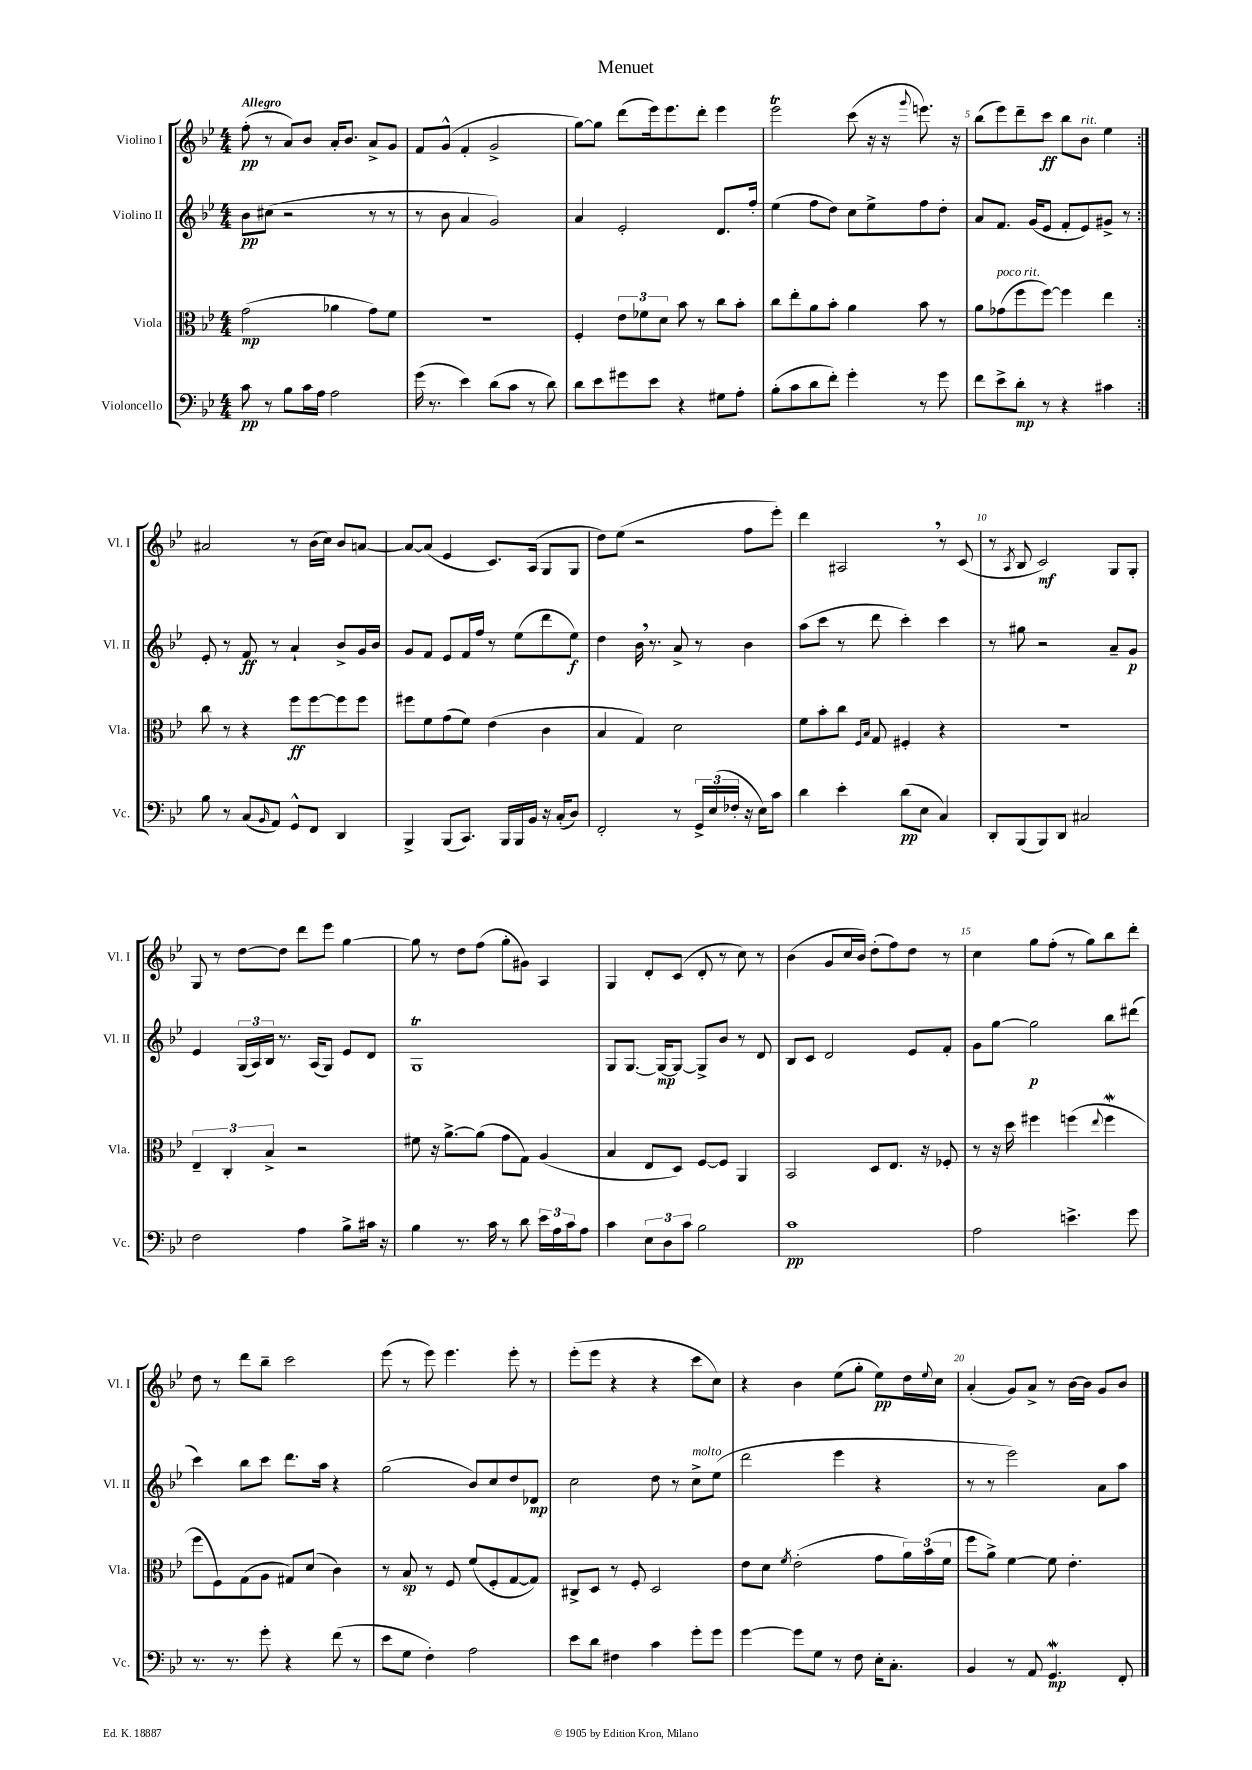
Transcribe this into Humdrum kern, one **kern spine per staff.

**kern	**kern	**kern	**kern
*staff4	*staff3	*staff2	*staff1
*clefF4	*clefC3	*clefG2	*clefG2
*k[b-e-]	*k[b-e-]	*k[b-e-]	*k[b-e-]
*M4/4	*M4/4	*M4/4	*M4/4
8c	(2g	8b-	(8ff'
8r	.	(8cc#	8r
8B-	.	2r	8a)
16c	.	.	8b-
16A	.	.	.
2A	4a-	.	16a'
.	.	.	8.b-
.	8g)	8r	8a^
.	8f	8r	8g
=	=	=	=
(16g	1r	8r	8f
8.r	.	.	.
.	.	8b-	(8g^^
4e-)	.	4a	4f'
(8d	.	2g)	2g^
8c	.	.	.
8r	.	.	.
8d)	.	.	.
=	=	=	=
8d	4F'	4a	[8gg)
8e-	.	.	8gg]
8g#	12e-	2e-'	(8ddd
.	12f-	.	.
8e-	.	.	16eee-)
.	12d	.	.
.	.	.	8.eee-
4r	8b-	.	.
.	8r	.	8ddd'
8G#	8cc	8.d	4eee-
8A'	8b-'	.	.
.	.	16ff'	.
=	=	=	=
(8B-'	8cc	(4ee-	2eee-
8c	8ee-'	.	.
8d	8a	8ff	.
8f')	8b-'	8dd)	.
4g'	4a	8cc	(8ccc
.	.	8ee-^	16r
.	.	.	16r
.	.	.	8qqggg
8r	8b-	8ff	8.eee)
8g	8r	8dd'	.
.	.	.	16r
=	=	=	=
8f	8a	8a	(8bb-
8e-^	(8g-	8.f	8eee-)
8d'	8ff	.	8ddd~
.	.	(16g	.
8r	[8ff)	8e-	8ccc
4r	4ff]	8f'	8bb-
.	.	8e-)	8b-
4c#	4ee-	8g#^	4ee-
.	.	8r	.
=:|!	=:|!	=:|!	=:|!
8B-	8cc	8e-'	2a#
8r	8r	8r	.
(8C	4r	8f	.
16qqBB-	.	.	.
8AA)	.	8r	.
8GG^^	8ff	4a`	8r
8FF	[8ff	.	(16b-
.	.	.	16cc)
4DD	8ff]	8b-^	8b-
.	8ff	16g	[8a
.	.	16b-	.
=	=	=	=
4BBB-^	8ff#	8g	8a_
.	8f	8f	(8a]
(8BBB-	(8g	8e-	4e-
8.CC)	8f)	16f	.
.	.	16ff	.
.	(4e-	8r	8.c)
16BBB-	.	.	.
16BBB-	.	(8ee-	.
16BB-	.	.	(16A
16r	4c	8ddd	8G
(16C'	.	.	.
8D)	.	8ee-)	8G
=	=	=	=
2FF'	4B-	4dd	8dd)
.	.	.	(8ee-
.	4G)	16b-	2r
.	.	8.r	.
8r	2d	8a^	.
24GG^	.	8r	.
(24E-	.	.	.
24F-'	.	.	.
16r	.	4b-	8ff
16E-)	.	.	.
8c	.	.	8eee-')
=	=	=	=
4d	8f	(8aa	4ddd
.	8b-'	8ccc	.
4e-'	8cc	8r	2A#
.	16qqF	.	.
.	16qqB-	.	.
.	8G	8ddd	.
(8d	4F#'	4ccc')	.
8E-	.	.	.
4C)	4r	4ccc	8r
.	.	.	(8c
=	=	=	=
8DD'	1r	8r	8r
.	.	.	8qA
(8BBB-	.	8gg#	8B-
8BBB-)	.	2r	2c)
8DD	.	.	.
2C#	.	.	.
.	.	8a~	8G
.	.	8g	8G'
=	=	=	=
2F	6E-~	4e-	8G
.	.	.	8r
.	6C'	.	.
.	.	(24G	[8dd
.	.	24A)	.
.	6B-^	24B-	.
.	.	8.r	8dd]
4A	2r	.	8ddd
.	.	(16A	.
.	.	8G)	8eee-
8B-^	.	8e-	[4gg
16c#	.	8d	.
16r	.	.	.
=	=	=	=
4B-	8f#	1G	8gg]
.	16r	.	8r
.	[8.a^	.	.
8.r	.	.	8dd
.	(8a]	.	(8ff
16c	.	.	.
8r	8g	.	8gg'
8d	8G)	.	8g#)
24e-	(4A	.	4A
24A	.	.	.
24c	.	.	.
8A	.	.	.
=	=	=	=
4c	4B-	8G	4G
.	.	[8.G	.
12E-	8E-	.	8d'
.	.	16G_	.
12D	.	.	.
.	8D)	8G_	(8c
12c	.	.	.
2B-	[8F	8G^]	8d'
.	8F]	8b-	8r
.	4AA	8r	8cc)
.	.	8d	8r
=	=	=	=
1c	2BB-	8B-	(4b-
.	.	8c	.
.	.	2d	8g
.	.	.	16cc
.	.	.	16b-)
.	8D	.	(8dd'
.	8.E-	.	8ff)
.	.	8e-	8dd
.	16r	.	.
.	8F-'	8f'	8r
=	=	=	=
2A	8r	8g	4cc
.	16r	[8gg	.
.	16dd	.	.
.	4ff#	2gg]	8gg
.	.	.	(8ff'
4.e^	(4ff	.	8r
.	.	.	8gg)
.	8qqee-	.	.
.	4ff	8bb-	8bb-
8g	.	(8ddd#	8ddd'
=	=	=	=
8.r	8ff	4ccc)	8dd
.	8F)	.	8r
8.r	.	.	.
.	(8G	8bb-	8ddd
8g'	8A	8ccc	8bb-~
4r	8G#)	8.ddd	2ccc
.	(8d	.	.
.	.	16aa	.
(8f	4c)	4r	.
8r	.	.	.
=	=	=	=
8e-	8r	(2gg	(8eee-
8G	8B-	.	8r
4F')	8r	.	8eee-)
.	8F	.	4.eee-
2A	(8f	8b-)	.
.	8F'	8cc	.
.	[8G	8dd	8eee-'
.	8G])	8d-	8r
=	=	=	=
8e-	8C#^	2cc	(8eee-'
8d	8D	.	8eee-
4F#	8r	.	4r
.	8F'	.	.
4c	2D	8dd	4r
.	.	8r	.
8g'	.	8cc^	8ccc
8g	.	(8ee-	8cc)
=	=	=	=
[4g	8e-	2ddd	4r
.	8d	.	.
.	8qf	.	.
8g]	(2e-'	.	4b-
8G	.	.	.
8r	.	4eee-	(8ee-
8F	.	.	8gg'
16E-'	8g	4r	8ee-)
8.C'	.	.	.
.	24a)	.	16dd
.	(24b-	.	.
.	.	.	8qqee-
.	.	.	16cc
.	24f	.	.
=	=	=	=
4BB-	8ff	8r	(4a'
.	8a^)	8r	.
8r	[4f	2eee-)	8g)
8AA	.	.	8a^
4.GG	8f]	.	8r
.	4.e-'	.	[16b-
.	.	.	16b-]
.	.	8a	8g
8FF'	.	8aa	8b-
==	==	==	==
*-	*-	*-	*-
